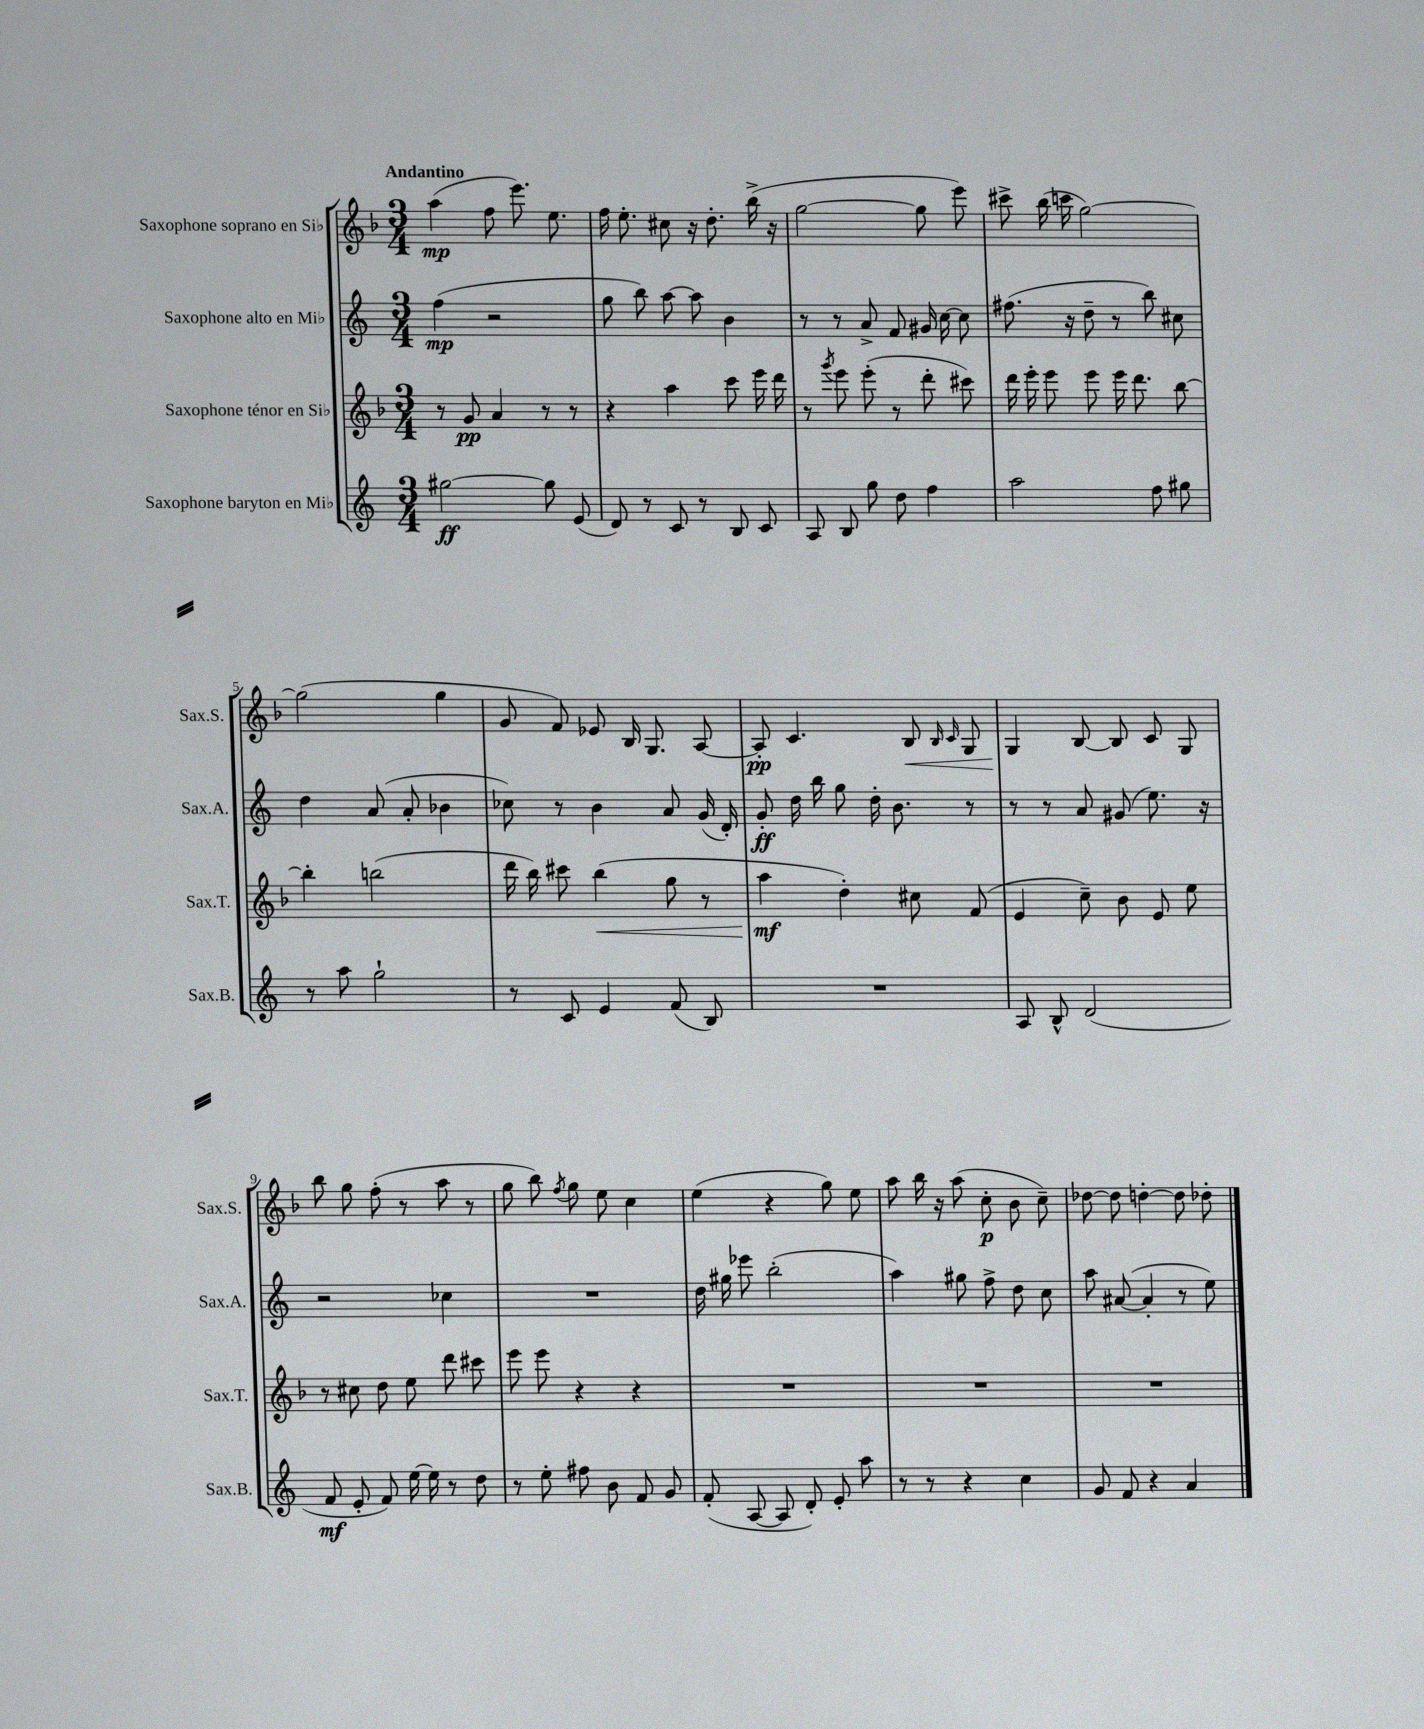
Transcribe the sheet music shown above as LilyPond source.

<<
\new StaffGroup <<
\new Staff = "s0" \with { instrumentName = "Saxophone soprano en Sib" shortInstrumentName = "Sax.S." } {
    \clef treble \key f \major \numericTimeSignature \time 3/4 \tempo "Andantino"
    \autoBeamOff a''4\mp( f''8 e'''8.) e''8. |
    f''16 e''8.-. cis''8 r16 d''8.-. bes''16->( r16 |
    g''2~ g''8 e'''8) |
    cis'''8-> bes''16( c'''16 g''2~) |
    g''2( g''4 |
    g'8 f'8) ees'8 bes16 g8. a8~ |
    a8-.\pp c'4. bes8\< \grace { bes16 c'16 } g8 |
    g4\! bes8~ bes8 c'8 g8 |
    bes''8 g''8 f''8-.( r8 a''8 r8 |
    g''8 bes''8) \acciaccatura { f''8 } g''8 e''8 c''4 |
    e''4( r4 g''8) e''8 |
    a''8 bes''16 r16 a''8( c''8-.\p bes'8 c''8--) |
    des''8~ des''8 d''4~-. d''8 des''8-. \bar "|." |
}
\new Staff = "s1" \with { instrumentName = "Saxophone alto en Mib" shortInstrumentName = "Sax.A." } {
    \clef treble \key c \major \numericTimeSignature \time 3/4
    \autoBeamOff f''4\mp( r2 |
    g''8 b''8) a''8~ a''8 b'4 |
    r8 r8 a'8-> f'8 gis'16 c''16~ c''8 |
    fis''8.( r16 d''8-- r8 b''8) cis''8 |
    d''4 a'8( a'8-. bes'4 |
    ces''8) r8 b'4 a'8 g'16( d'16-.) |
    g'8-.\ff d''16 b''16 g''8 d''16-. b'8. r8 |
    r8 r8 a'8 gis'8( e''8.) r16 |
    r2 ces''4 |
    R2. |
    d''16 gis''16 ees'''8 b''2-.( |
    a''4) gis''8 f''8-> d''8 c''8 |
    a''8 ais'8~( ais'4-. r8 e''8) \bar "|." |
}
\new Staff = "s2" \with { instrumentName = "Saxophone ténor en Sib" shortInstrumentName = "Sax.T." } {
    \clef treble \key f \major \numericTimeSignature \time 3/4
    \autoBeamOff r8 g'8\pp a'4 r8 r8 |
    r4 a''4 c'''8 e'''16 d'''16 |
    r8 \acciaccatura { g'''8 } e'''8 e'''8-.( r8 d'''8-. cis'''8) |
    d'''16 e'''16-. e'''8 e'''8 e'''16 d'''8. bes''8~ |
    bes''4-. b''2( |
    d'''16 bes''16) cis'''8 bes''4\<( g''8 r8 |
    a''4\mf\! d''4-.) cis''8 f'8( |
    e'4 c''8--) bes'8 e'8 e''8 |
    r8 cis''8 d''8 e''8 d'''8 cis'''8 |
    e'''8 e'''8 r4 r4 |
    R2. |
    R2. |
    R2. \bar "|." |
}
\new Staff = "s3" \with { instrumentName = "Saxophone baryton en Mib" shortInstrumentName = "Sax.B." } {
    \clef treble \key c \major \numericTimeSignature \time 3/4
    \autoBeamOff gis''2~\ff gis''8 e'8( |
    d'8) r8 c'8 r8 b8 c'8 |
    a8 b8 g''8 d''8 f''4 |
    a''2 f''8 gis''8 |
    r8 a''8 g''2-! |
    r8 c'8 e'4 f'8( b8) |
    R2. |
    a8 b8-^ d'2( |
    f'8\mf e'8-. f'8) e''16~ e''16 r8 d''8 |
    r8 e''8-. fis''8 b'8 f'8 g'8 |
    f'8-.( a8~ a8 d'8-.) e'8-. a''8 |
    r8 r8 r4 c''4 |
    g'8 f'8 r4 a'4 \bar "|." |
}
>>
>>
